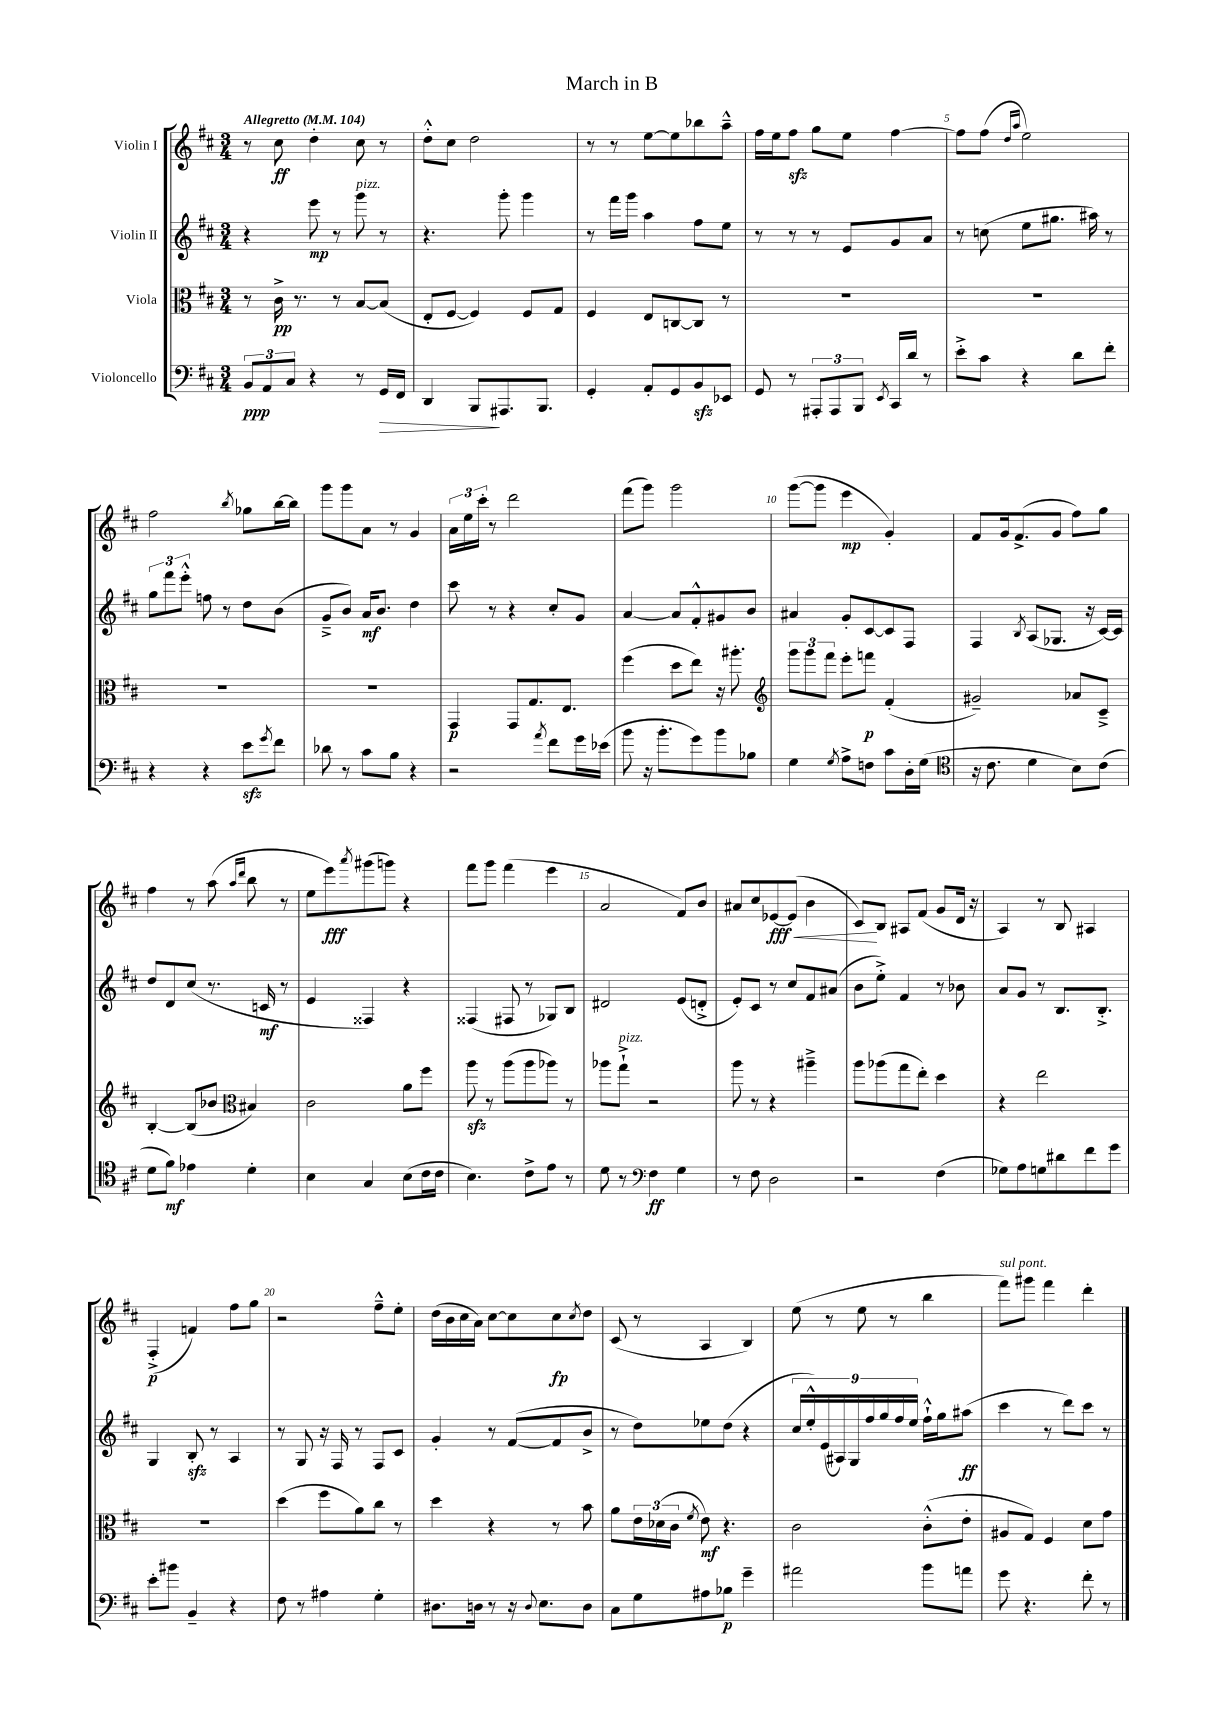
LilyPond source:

\header { title = "March in B" }
<<
\new StaffGroup <<
\new Staff = "s0" \with { instrumentName = "Violin I" } {
    \clef treble \key d \major \numericTimeSignature \time 3/4 \tempo "Allegretto" 4 = 104
    r8 cis''8\ff d''4-. cis''8 r8 |
    d''8-.-^ cis''8 d''2 |
    r8 r8 e''8~ e''8 bes''8 a''8---^ |
    fis''16 e''16 fis''8\sfz g''8 e''8 fis''4~ |
    fis''8 fis''8( \grace { d''16 a''16 } e''2) |
    fis''2 \acciaccatura { b''8 } ges''8 b''16~ b''16 |
    g'''8 g'''8 a'8 r8 g'4 |
    \tuplet 3/2 { a'16 e''16 cis'''16-. } r8 d'''2 |
    fis'''8( g'''8) g'''2 |
    g'''8~( g'''8 e'''4\mp g'4-.) |
    fis'8 g'16 fis'8.->( g'8 fis''8) g''8 |
    fis''4 r8 a''8( \grace { a''16 d'''16 } b''8 r8 |
    e''8 e'''8\fff) \acciaccatura { a'''8 } gis'''8( g'''8) r4 |
    fis'''8 g'''8 fis'''4( e'''4 |
    a'2 fis'8) b'8 |
    ais'8 cis''8 ees'8~\fff\< ees'8( b'4 |
    cis'8\!) b8 ais8 fis'8( g'8 d'16 r16 |
    a4) r8 b8 ais4 |
    fis4-.->\p( f'4) fis''8 g''8 |
    r2 fis''8---^ e''8-. |
    d''16( b'16 cis''16 a'16) cis''8~ cis''8 cis''8\fp \acciaccatura { cis''8 } d''8 |
    cis'8( r8 a4 b4) |
    e''8( r8 e''8 r8 b''4 |
    fis'''8^\markup { \italic "sul pont." }) gis'''8 fis'''4 d'''4-. \bar "|." |
}
\new Staff = "s1" \with { instrumentName = "Violin II" } {
    \clef treble \key d \major \numericTimeSignature \time 3/4
    r4 e'''8\mp r8 g'''8^\markup { \italic "pizz." } r8 |
    r4. g'''8-. g'''4 |
    r8 fis'''16 g'''16 a''4 fis''8 e''8 |
    r8 r8 r8 e'8 g'8 a'8 |
    r8 c''8( e''8 gis''8. ais''16) r8 |
    \tuplet 3/2 { g''8 fis'''8 e'''8-.-^ } f''8 r8 d''8 b'8( |
    g'8---> b'8) a'16\mf b'8. d''4 |
    cis'''8 r8 r4 cis''8-. g'8 |
    a'4~ a'8 fis'8-.-^ gis'8 b'8 |
    ais'4 g'8-. cis'8~ cis'8 fis8 |
    fis4 \acciaccatura { b8 } a8( ges8. r16 cis'16~) cis'16 |
    d''8 d'8 cis''8( r8. c'16\mf r8 |
    e'4 fisis4) r4 |
    fisis4( fis8 r8 ges8) b8 |
    dis'2 e'8( d'8-.-> |
    e'8-.) cis'8 r8 cis''8 fis'8 ais'8( |
    b'8 e''8-.->) fis'4 r8 bes'8 |
    a'8 g'8 r8 b8. b8.-.-> |
    g4 b8-.\sfz r8 a4 |
    r8 g8 r16 fis16 r8 fis8 cis'8 |
    g'4-. r8 fis'8~( fis'8 b'8-> |
    r8 d''8) ees''8 d''8( r4 |
    \tuplet 9/8 { cis''16 e''16-.-^) e'16( ais16) g16 fis''16 g''16 fis''16 e''16 } fis''16-!-^ g''16 ais''8\ff( |
    cis'''4 r8 d'''8) cis'''8 r8 \bar "|." |
}
\new Staff = "s2" \with { instrumentName = "Viola" } {
    \clef alto \key d \major \numericTimeSignature \time 3/4
    r8 cis'16->\pp r8. r8 b8~ b8( |
    e8-. fis8~ fis4) fis8 g8 |
    fis4 e8 c8~ c8 r8 |
    R2. |
    R2. |
    R2. |
    R2. |
    g,4\p g,8 g8. e8. |
    fis''4( d''8 e''8) r16 ais''8.-. |
    \clef treble \tuplet 3/2 { g'''8 g'''8 fis'''8 } e'''8-. f'''8\p fis'4-.( |
    gis'2--) aes'8 cis'8---> |
    b4~-. b8( bes'8 \clef alto bis4) |
    cis'2 a'8 fis''8 |
    a''8\sfz r8 a''8( a''8 aes''8) r8 |
    aes''8 g''8-!->^\markup { \italic "pizz." } r2 |
    a''8 r8 r4 ais''4---> |
    a''8 aes''8( g''8 e''8-.) d''4 |
    r4 e''2 |
    R2. |
    d''4( fis''8 a'8) cis''8 r8 |
    d''4 r4 r8 b'8 |
    a'8 \tuplet 3/2 { e'16 des'16( cis'16 } \acciaccatura { fis'8 } e'8\mf) r4. |
    cis'2 cis'8-.-^( e'8-. |
    ais8 g8) fis4 d'8 g'8 \bar "|." |
}
\new Staff = "s3" \with { instrumentName = "Violoncello" } {
    \clef bass \key d \major \numericTimeSignature \time 3/4
    \tuplet 3/2 { b,8\ppp a,8 cis8 } r4 r8 g,16\> fis,16 |
    d,4 b,,8\! ais,,8. b,,8. |
    g,4-. a,8-. g,8 b,8\sfz ees,8 |
    g,8 r8 \tuplet 3/2 { ais,,8-. ais,,8 b,,8 } \acciaccatura { e,8 } cis,16 d'16 r8 |
    e'8-.-> cis'8 r4 d'8 fis'8-. |
    r4 r4 e'8\sfz \acciaccatura { g'8 } fis'8 |
    des'8 r8 cis'8 b8 r4 |
    r2 \acciaccatura { a'8 } fis'8 g'16 ees'16( |
    b'8 r16 b'8.-. g'8) b'8 bes8 |
    g4 \acciaccatura { g8 } a8-> f8 cis'8 d16-. g16( |
    \clef tenor r16 cis'8. d'4 b8) cis'8( |
    d'8 fis'8\mf) ees'4 d'4-. |
    b4 g4 b8( cis'16 cis'16 |
    b4.) cis'8-> e'8 r8 |
    d'8 r8 \clef bass fis4\ff g4 |
    r8 fis8 d2 |
    r2 fis4( |
    ges8) a8 g8 dis'8 fis'8 g'8 |
    e'8-. bis'8 b,4-- r4 |
    fis8 r8 ais4 g4-. |
    dis8. d16 r8 r16 \appoggiatura { d8 } e8. d8 |
    cis8 g8 ais8 bes8\p g'4-- |
    ais'2 b'8 a'8 |
    g'8 r4. fis'8-. r8 \bar "|." |
}
>>
>>
\layout { \context { \Score \override BarNumber.break-visibility = ##(#f #t #t) barNumberVisibility = #(every-nth-bar-number-visible 5) } }
